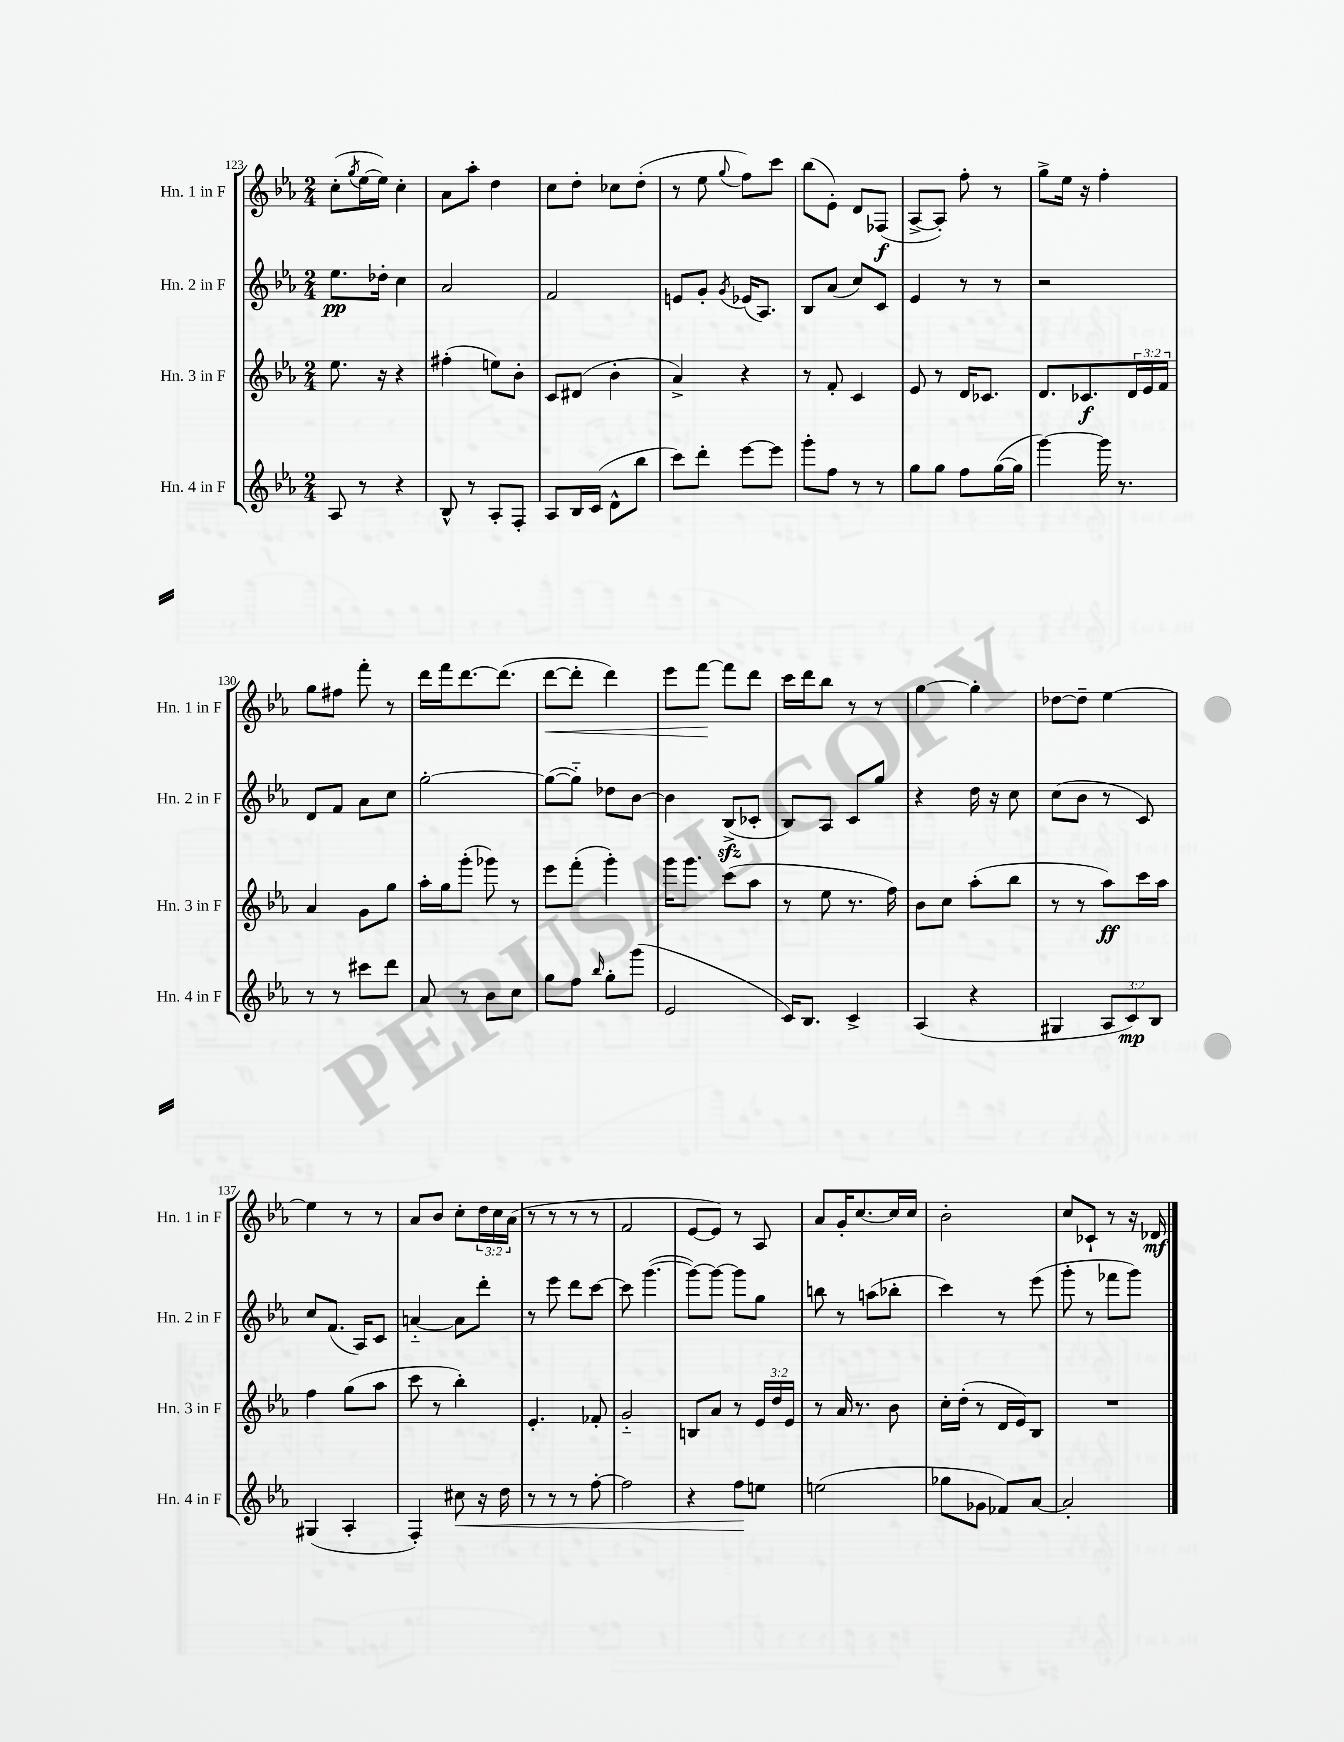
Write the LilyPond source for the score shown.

<<
\new StaffGroup <<
\new Staff = "s0" \with { instrumentName = "Hn. 1 in F" shortInstrumentName = "Hn. 1 in F" } {
    \clef treble \key ees \major \numericTimeSignature \time 2/4 \override Staff.TupletNumber.text = #tuplet-number::calc-fraction-text
    c''8-.( \acciaccatura { g''8 } ees''16~ ees''16) c''4-. |
    aes'8 aes''8-. d''4 |
    c''8 d''8-. ces''8 d''8-.( |
    r8 ees''8 \appoggiatura { g''8 } f''8) c'''8 |
    bes''8( ees'8-.) d'8 fes8\f( |
    aes8~-> aes8-.) f''8-. r8 |
    g''8-> ees''16 r16 f''4-. |
    g''8 fis''8 f'''8-. r8 |
    d'''16 f'''16 d'''8.~ d'''8.( |
    d'''8~\< d'''8-. d'''4) |
    ees'''8 f'''8~\! f'''8 d'''8 |
    c'''16 d'''16 bes''8 r8 r8 |
    g''4~ g''4-. |
    des''8~ des''8-- ees''4~ |
    ees''4 r8 r8 |
    aes'8 bes'8 c''8-. \tuplet 3/2 { d''16 c''16 aes'16( } |
    r8 r8 r8 r8 |
    f'2 |
    ees'8~ ees'8) r8 aes8 |
    aes'8 g'16-. c''8.~ c''16 c''16 |
    bes'2-. |
    c''8 ces'8-! r8 r16 des'16\mf \bar "|." |
}
\new Staff = "s1" \with { instrumentName = "Hn. 2 in F" shortInstrumentName = "Hn. 2 in F" } {
    \clef treble \key ees \major \numericTimeSignature \time 2/4
    ees''8.\pp des''16-. c''4 |
    aes'2 |
    f'2 |
    e'8 g'8-. \acciaccatura { g'8 } ees'16( aes8.) |
    bes8 aes'8( c''8) c'8 |
    ees'4 r8 r8 |
    r2 |
    d'8 f'8 aes'8 c''8 |
    g''2~-. |
    g''8~( g''8-_) des''8 bes'8~ |
    bes'4 bes8->\sfz( ces'8-. |
    bes8) aes8 c'8 g''8 |
    r4 d''16 r16 c''8 |
    c''8( bes'8 r8 c'8) |
    c''8 f'8.( aes16) c'8 |
    a'4~-_ a'8 d'''8-. |
    r8 ees'''8 d'''8 c'''8~ |
    c'''8 g'''4.~( |
    g'''8~) g'''8~ g'''8 g''8 |
    b''8 r8 a''8( bes''8-. |
    c'''4) r8 ees'''8( |
    g'''8-. r8 fes'''8 g'''8) \bar "|." |
}
\new Staff = "s2" \with { instrumentName = "Hn. 3 in F" shortInstrumentName = "Hn. 3 in F" } {
    \clef treble \key ees \major \numericTimeSignature \time 2/4 \override Staff.TupletNumber.text = #tuplet-number::calc-fraction-text
    ees''8. r16 r4 |
    fis''4-.( e''8) bes'8-. |
    c'8 dis'8( bes'4-. |
    aes'4->) r4 |
    r8 f'8-. c'4 |
    ees'8 r8 d'16 ces'8. |
    d'8. ces'8.\f \tuplet 3/2 { d'16 ees'16 f'16 } |
    aes'4 g'8 g''8 |
    aes''16-. g''16 g'''8-.( ges'''8) r8 |
    ees'''8 f'''8-.( g'''4-.) |
    g'''16 g'''8. c'''8( aes''8 |
    r8 ees''8 r8. f''16) |
    bes'8 c''8 aes''8-.( bes''8 |
    r8 r8 aes''8\ff) c'''16 aes''16 |
    f''4 g''8( aes''8 |
    c'''8 r8 bes''4-.) |
    ees'4.-. fes'8-. |
    g'2-_ |
    b8 aes'8 r8 \tuplet 3/2 { ees'16 d''16 ees'16 } |
    r8 aes'16 r8. bes'8 |
    c''16-. d''16-.( r8 d'16 ees'16) bes8 |
    R2 \bar "|." |
}
\new Staff = "s3" \with { instrumentName = "Hn. 4 in F" shortInstrumentName = "Hn. 4 in F" } {
    \clef treble \key ees \major \numericTimeSignature \time 2/4 \override Staff.TupletNumber.text = #tuplet-number::calc-fraction-text
    aes8 r8 r4 |
    bes8-^ r8 aes8-. f8-. |
    aes8 bes16 c'16( d'8-^ bes''8 |
    c'''8) d'''8-. ees'''8~ ees'''8 |
    g'''8-. f''8 r8 r8 |
    g''8 g''8 f''8 g''16~( g''16 |
    g'''4~) g'''16 r8. |
    r8 r8 cis'''8 d'''8 |
    aes'8 r8 bes'8 c''8 |
    g''8 f''8 \grace { bes''16 } g''8-. g'''8( |
    ees'2 |
    c'16) bes8. c'4-> |
    aes4( r4 |
    gis4 \tuplet 3/2 { aes8 c'8\mp) bes8 } |
    gis4( aes4-. |
    f4-.) cis''8\< r16 d''16 |
    r8 r8 r8 f''8~-. |
    f''2 |
    r4 f''8\! e''8 |
    e''2( |
    ges''8 ges'8 fes'8) aes'8~ |
    aes'2-. \bar "|." |
}
>>
>>
\layout { \context { \Score currentBarNumber = #123 } }
